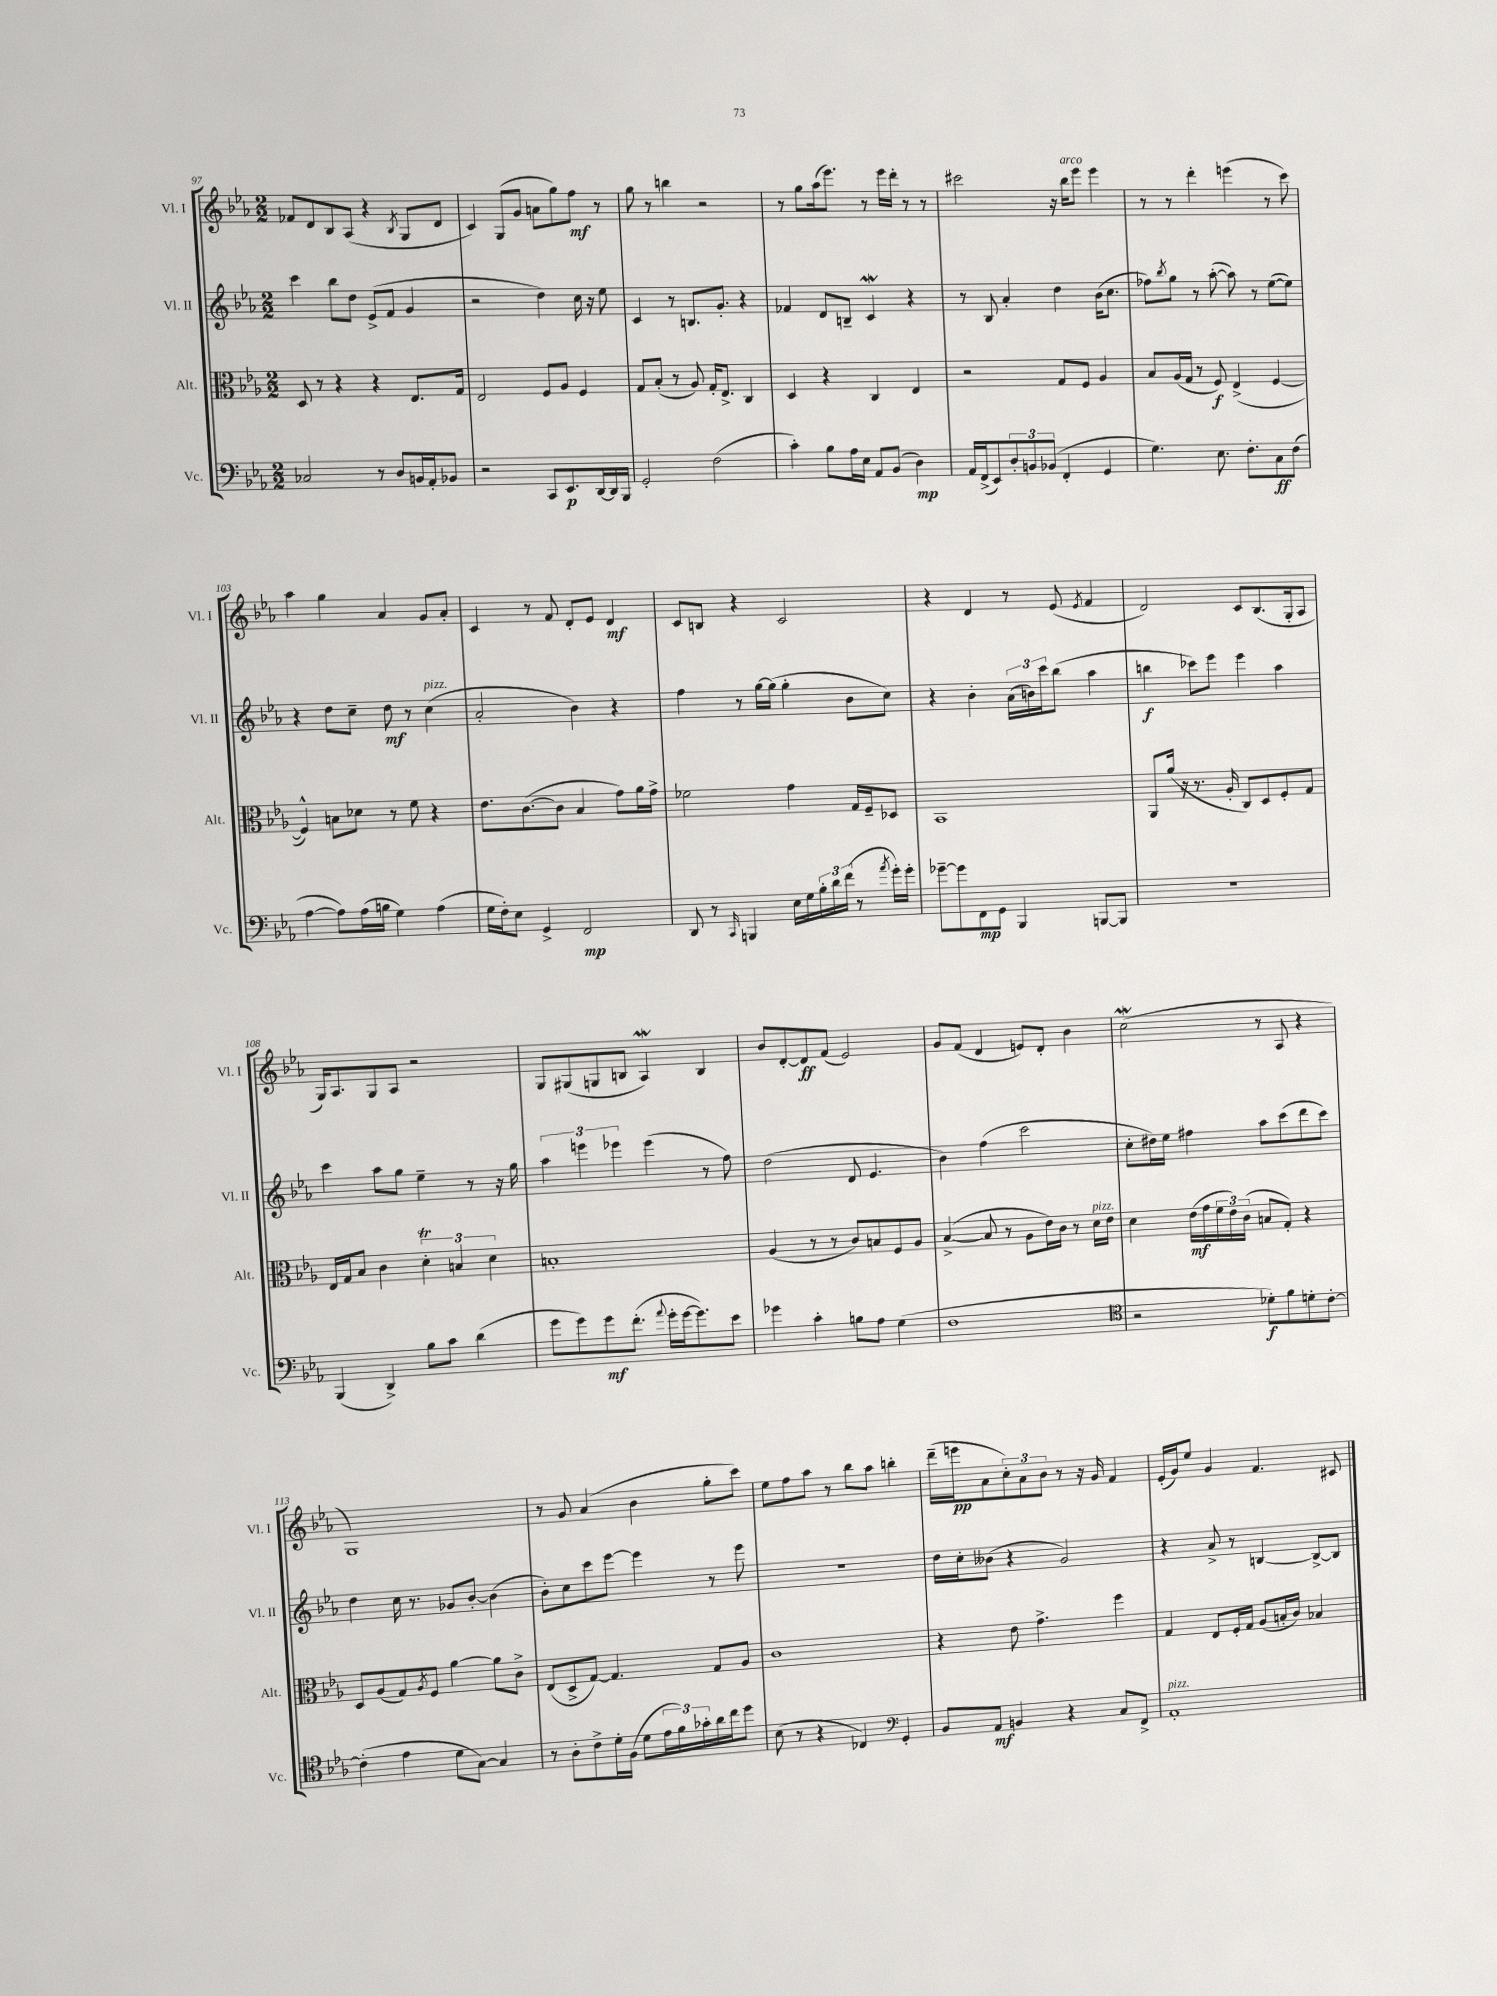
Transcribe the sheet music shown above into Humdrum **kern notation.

**kern	**kern	**kern	**kern
*staff4	*staff3	*staff2	*staff1
*clefF4	*clefC3	*clefG2	*clefG2
*k[b-e-a-]	*k[b-e-a-]	*k[b-e-a-]	*k[b-e-a-]
*M2/2	*M2/2	*M2/2	*M2/2
2C-/	8D/	4ccc\	8f-/L
.	8r	.	8d/
.	4r	8bb-\L	8B-/
.	.	8dd\J	(8A-/J
8r	4r	(8e-^/L	4r
8D/L	.	8f/J	.
.	.	.	8qB-/
16BB/L	8.E-/L	4g/	8G/L
16AA-'/J	.	.	.
8BB-/J	.	.	8d/J
.	16G/Jk	.	.
=	=	=	=
2r	2E-/	2r	4c/)
.	.	.	(8G/L
.	.	.	8g/J
8CC/L	8F/L	4dd\)	8a\L
8.EE-/	8A-/J	.	8gg\)
.	4F/	16cc\	8ff\J
[16DD/L	.	16r	.
16DD/]	.	8ee-\	8r
16BBB-/JJ	.	.	.
=	=	=	=
2GG'/	8G/L	4c/	8gg\
.	(8B-'/J	.	8r
.	8r	8r	4bb\
.	8A-/)	8.B/L	.
(2F\	16G'/LK	.	2r
.	8.E-^/J	8.g'/J	.
.	4C/	4r	.
=	=	=	=
4c'\)	4D/	4f-/	8r
.	.	.	8gg\L
8B-\L	4r	8d/L	(16aa-\k
.	.	.	8.eee-\J)
16A-\L	.	8B~/J	.
16E-\JJ	.	.	.
8AA-/L	4C/	4c/	8r
(8BB-/J	.	.	16eee-\LL
.	.	.	16ddd'\JJ
4D\)	4E-/	4r	8r
.	.	.	8r
=	=	=	=
16AA-/LL	2r	8r	2ccc#\
(16FF^/J	.	.	.
8EE-/)	.	8B-/	.
12D'/	.	4a-'/	.
12BB/	.	.	.
(12BB-/J	.	.	.
4FF'/	8G/L	4dd\	16r
.	.	.	16bb-\LK
.	8F/J	.	8eee-\J
4GG/	4A-/	(16b-\LK	4eee-\
.	.	8.cc\J	.
=	=	=	=
4.G\)	8B-/L	8ff-\L)	8r
.	.	8qbb-/	.
.	(16A-/L	8gg\J	8r
.	16G/JJ	.	.
.	8r	8r	4ddd'\
8.E-\	8F/)	([8aa-'\	.
.	(4E-^/	8aa-\])	(4eee\
8.F'\L	.	.	.
.	.	8r	.
8C\	[4F/	([8ee-\L	8r
(8F\J	.	8ee-\]J)	8ccc\)
=	=	=	=
[4A-\	4F^^/])	4r	4aa-\
8A-\]L)	8B\L	8dd\L	4gg\
(16A-\L	8d-\J	8cc~\J	.
16B\JJ	.	.	.
4G\)	8r	8dd\	4a-/
.	8f\	8r	.
(4A-\	4r	(4cc\	8g/L
.	.	.	8a-'/J
=	=	=	=
16G\LL	8.e-\L	2a-'/	4c/
16F'\J)	.	.	.
8E-\J	.	.	.
.	([8.c\	.	.
4GG^/	.	.	8r
.	8c\]J	.	8f/
2FF/	4B-/	4b-\)	8d'/L
.	.	.	8e-/J
.	8g\L)	4r	4d/
.	16a-\L	.	.
.	16g^\JJ	.	.
=	=	=	=
8DD/	2f-\	4ff\	8c/L
8r	.	.	8B/J
16qqCC/	.	.	.
4BBB/	.	8r	4r
.	.	[16gg\LL	.
.	.	(16gg\]JJ	.
16E-\LL	4g\	4gg'\	2c/
16G\	.	.	.
24B-'\	.	.	.
24d\	.	.	.
(24f\JJ	.	.	.
8r	16G/LL	8b-\L	.
.	16F~/J	.	.
8qa-/	.	.	.
16g'\LL)	8D-/J	8cc\J)	.
16g'\JJ	.	.	.
=	=	=	=
[8g-~\L	1BB-	4r	4r
8g-\]	.	.	.
8FF\	.	4b-'\	4d/
8GG\J	.	.	.
4BBB-/	.	(24a-\LL	8r
.	.	24b\)	.
.	.	24ccc\J	.
.	.	(8bb-\J	(8e-/
.	.	.	8qe-/
[8BBB/L	.	4aa-\	4f/
8BBB/]J	.	.	.
=	=	=	=
1r	8AA-/L	4bb\	2d/)
.	(16a-/Jk	.	.
.	16r	.	.
.	8.r	8ccc-\L)	.
.	.	8eee-\J	.
.	16A-'/	.	.
.	8C/L)	4eee-\	8c/L
.	8D/	.	(8.B-/
.	8F'/	4aa-\	.
.	.	.	16G'/k
.	8G/J	.	8A-/J
=	=	=	=
(4BBB-/	16E-/LL	4ccc\	16G/LK)
.	16G/J	.	8.A-/
.	8B-/J	.	.
4DD^/)	4c\	8aa-\L	8G/
.	.	8gg\J	8A-/J
8B-\L	6d'\	4ee-~\	2r
8c\J	.	.	.
.	6B/	.	.
(4d\	.	8r	.
.	6d\	.	.
.	.	16r	.
.	.	16gg\	.
=	=	=	=
8g\L	1B'	6aa-\	8G/L
8g\)	.	.	(8G#/
.	.	6eee\	.
8g\	.	.	8G/
.	.	6eee-\	.
(8.f'\J	.	.	8B/J
.	.	(4eee-\	4A-/)
8qqa-/	.	.	.
16g'\LL	.	.	.
[16g\J	.	.	.
8.g\])	.	.	.
.	.	8r	4B/
8e-\J	.	8ff\)	.
=	=	=	=
4g-\	(4A-/	(2dd\	8b-/L
.	.	.	[8d'/
4c'\	8r	.	8d/]
.	8r	.	(8f/J
8B\L	8c/L)	8d/	2e-/)
8A-\J	8B/	4.e-/	.
(4G\	8F/	.	.
.	8A-/J	.	.
=	=	=	=
1F	([4B-^/	4b-\)	8g/L
.	.	.	(8f/J
.	8B-/]	(4ff\	4d/
.	8r	.	.
.	8A-\L	2ccc\	8e/L)
.	16e-\L)	.	8d'/J
.	16c\JJ	.	.
.	8r	.	4b-\
.	16d\LL	.	.
.	16e-\JJ	.	.
=	=	=	=
*clefC4	*	*	*
2r	4d\	8cc'\L	(2cc\
.	.	16dd#\L)	.
.	.	16ee-\JJ	.
.	(16e-\LL	4ff#\	.
.	16g\	.	.
.	24f\	.	.
.	24e-\)	.	.
.	(24c\JJ	.	.
8d-'\L)	8B/L	8aa-\L	8r
8f\	8G'/J)	(8ccc\	8A-/
8d'\	4r	8ddd\	4r
[8c'\J	.	8ccc\J)	.
=	=	=	=
(4c'\]	8D/L	4dd\	1G)
.	(8A-/	.	.
4e-\	8G/)	16cc\	.
.	.	8.r	.
.	8qA-/	.	.
.	8F/J	.	.
8d\L	[4a-\	8g-/L	.
[8G\J)	.	[8b-'/J	.
4G/]	8a-\]L	(4b-\]	.
.	8c^\J	.	.
=	=	=	=
8r	(8E-/L	8b-'\L)	8r
8A-'\L	8D^/	8cc\	8g/
8c^\	[8G/J)	8ccc\	(4a-/
16d'\L	4.G/]	[8eee-\J	.
(16F\JJ	.	.	.
8d\L	.	4eee-\]	4b-\
24e-\L	.	.	.
24f\)	.	.	.
24g-'\	.	.	.
16a-\	8G/L	8r	8gg'\L
16cc\J	.	.	.
8dd\J	8A-/J	8eee-\	8ccc\J)
=	=	=	=
(8B-\	1c	1r	8ee-\L
8r	.	.	8ff\
4r	.	.	8aa-\J
.	.	.	8r
4C-/)	.	.	8bb-\L
.	.	.	8aa-\J
*clefF4	*	*	*
4GG'/	.	.	4bb'\
=	=	=	=
8BB-/L	4r	16dd\LL	(16ddd~\LL
.	.	16cc'\J	16eee\J
8AA-/J	.	(8b--\J	8a-\
4BB/	8e-\	4r	12cc'\)
.	.	.	12a-\
.	4.g^\	.	.
.	.	.	12b-\J
4r	.	2g/)	8r
.	.	.	16r
.	.	.	16g/
8C/L	4ff\	.	4f/
8FF^/J	.	.	.
=	=	=	=
1AA-'	4G/	4r	(16e-'/LL
.	.	.	16g/J)
.	.	.	8ee-/J
.	8E-/L	8a-^/	4g/
.	16F'/L	8r	.
.	16G/JJ	.	.
.	(8A-/L	[4B/	4.f/
.	16B'/L	.	.
.	16c/JJ)	.	.
.	4B-/	8B^/_L	.
.	.	8B/]J	8c#/
==	==	==	==
*-	*-	*-	*-
